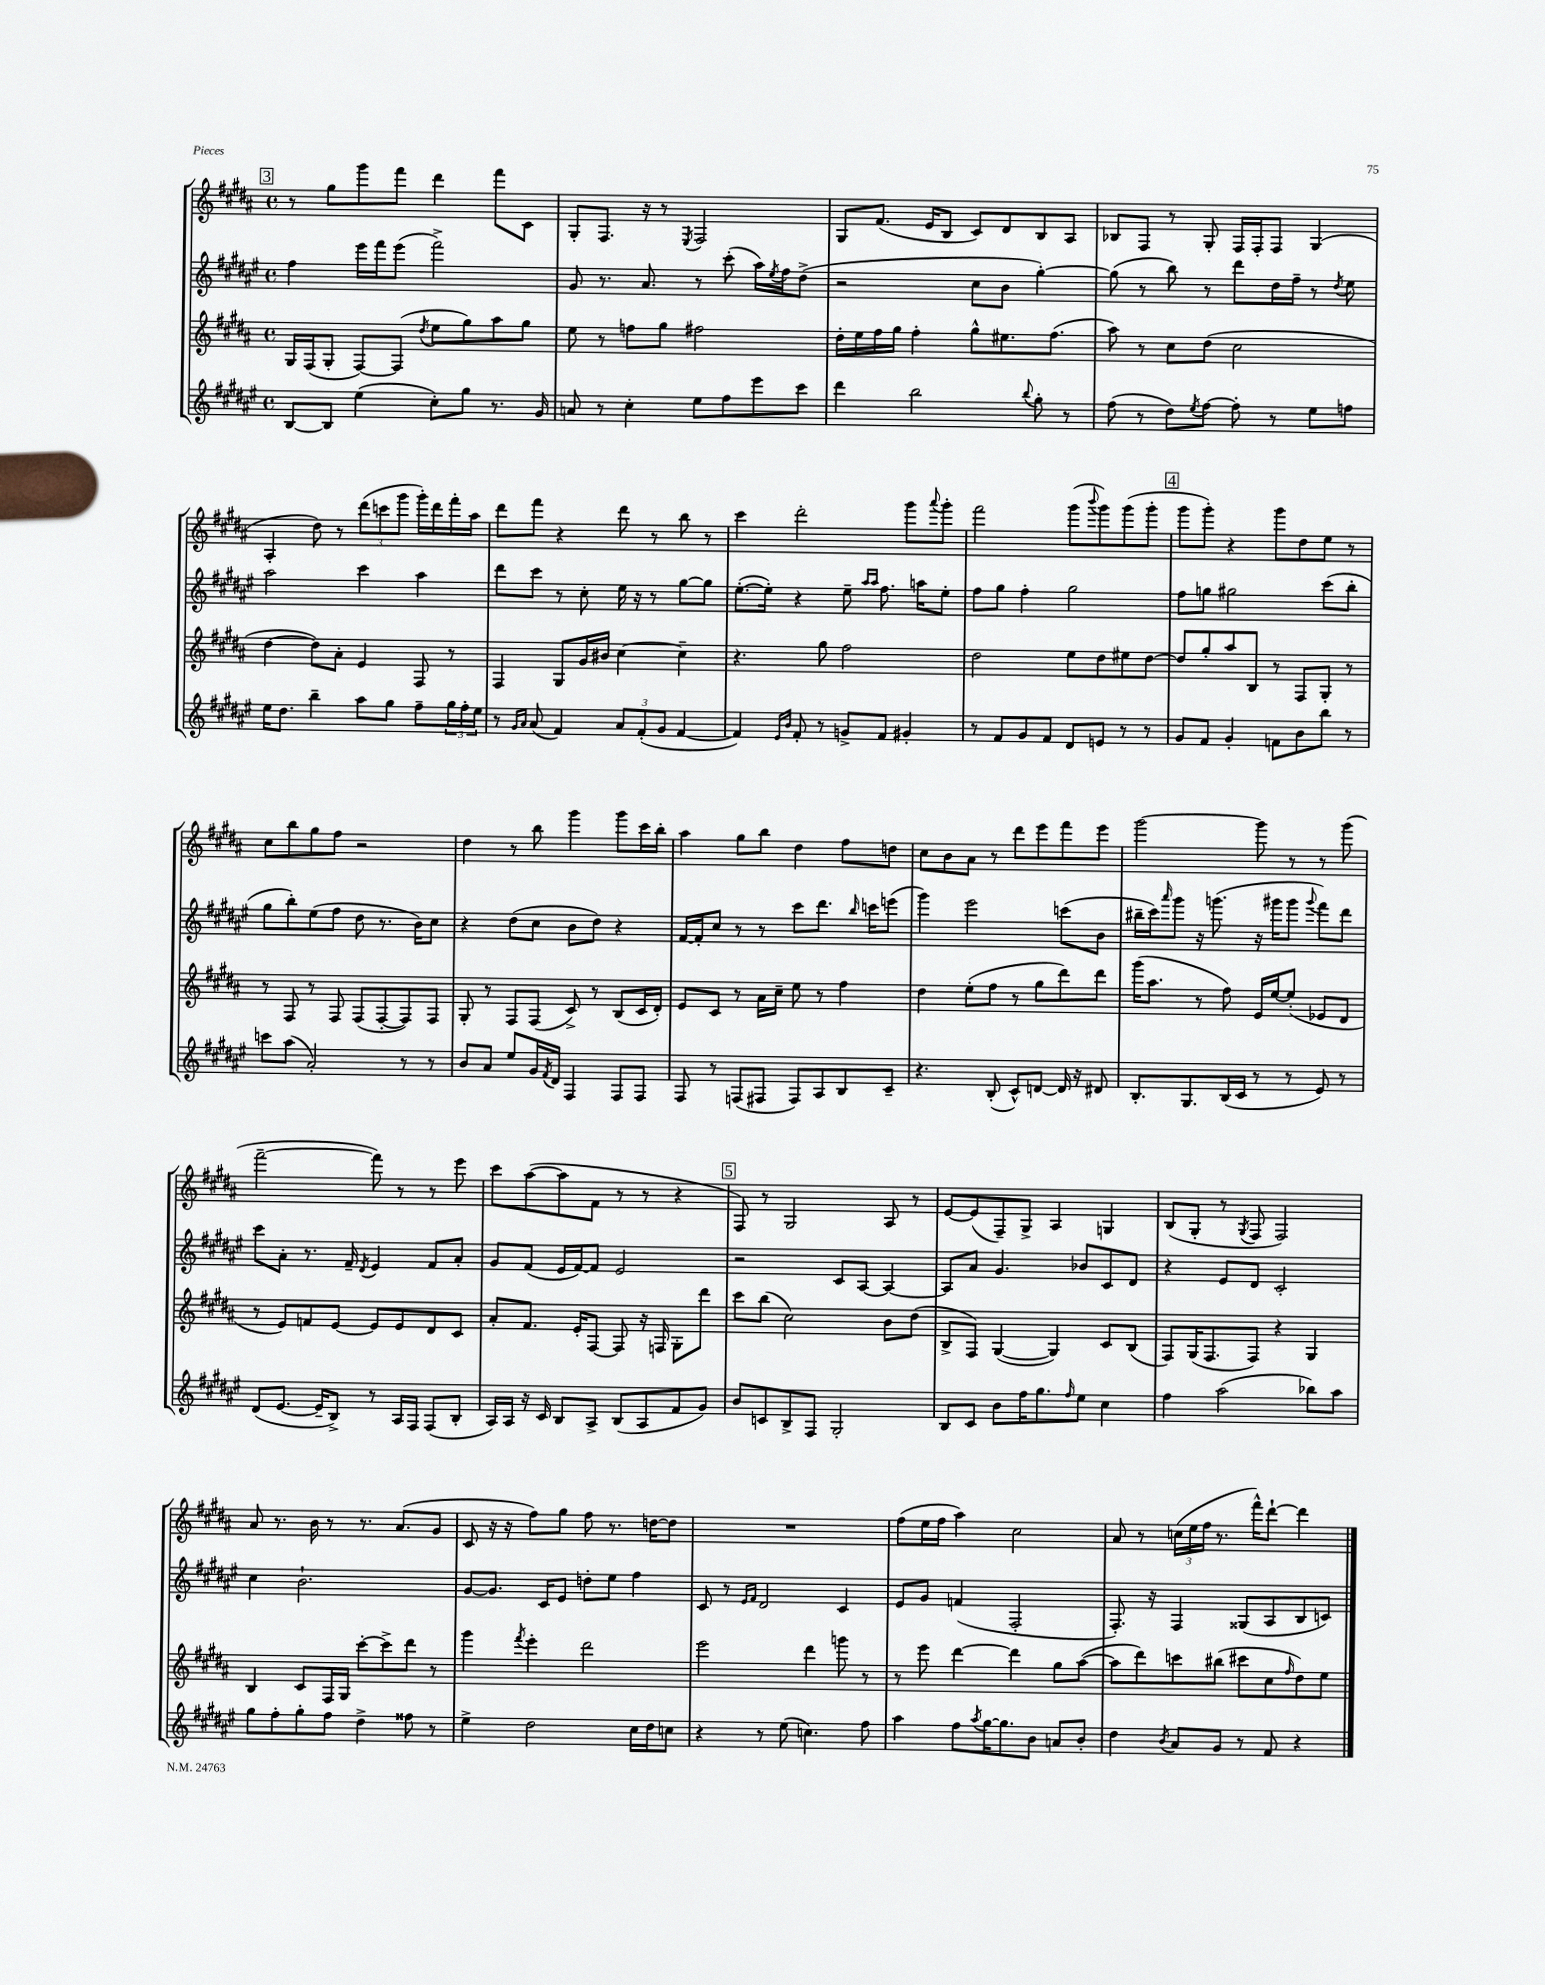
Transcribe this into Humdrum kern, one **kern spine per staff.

**kern	**kern	**kern	**kern
*staff4	*staff3	*staff2	*staff1
*clefG2	*clefG2	*clefG2	*clefG2
*k[f#c#g#d#a#e#]	*k[f#c#g#d#a#]	*k[f#c#g#d#a#e#]	*k[f#c#g#d#a#]
*M4/4	*M4/4	*M4/4	*M4/4
*met(c)	*met(c)	*met(c)	*met(c)
[8B/L	16G#/LL	4ff#\	8r
.	(16F#/J	.	.
8B/]J	8G#'/J	.	8gg#\L
(4ee#\	[8F#/L)	16eee#\LL	8ggg#\
.	.	16fff#\J	.
.	(8F#/]J	(8eee#\J	8fff#\J
.	8qdd#/	.	.
8cc#'\L)	8ee\L	2fff#^\)	4ddd#\
8gg#\J	8gg#\)	.	.
8.r	8aa#\	.	8fff#\L
.	8gg#\J	.	8c#\J
16g#/	.	.	.
=	=	=	=
8a/	8ee\	8g#/	8G#'/L
8r	8r	8.r	8.F#/J
4cc#'\	8ff\L	.	.
.	.	8.a#/	16r
.	8gg#\J	.	8r
.	.	.	8qE/
8ee#\L	2ff#\	8r	2F#/
8ff#\	.	(8ccc#'\	.
8eee#\	.	16aa#\LL)	.
.	.	8qee#/	.
.	.	16ff#\J	.
8ccc#\J	.	(8dd#^\J	.
=	=	=	=
4ddd#\	16dd#'\LL	2r	8G#/L
.	16ee\	.	.
.	16ff#\	.	(8.f#/J
.	16gg#\JJ	.	.
2bb\	4ff#'\	.	.
.	.	.	16e/LK
.	.	.	8B/J
.	8gg#^^\L	8cc#\L	8c#/L)
.	8.ee#\	8b\J	8d#/
8qqbb/	.	.	.
8gg#'\	.	[4gg#'\)	8B/
.	(8.ff#\J	.	.
8r	.	.	8A#/J
=	=	=	=
(8ff#\	8aa#\)	(8gg#\]	8B-/L
8r	8r	8r	8F#/J
8dd#\L)	8cc#\L	8bb\)	8r
8qee#/	.	.	.
[8ff#\J	(8dd#\J	8r	8G#'/
8ff#'\]	2cc#\	8ddd#\L	16F#/LL
.	.	.	16F#'/J
8r	.	16dd#\L	8F#/J
.	.	16ff#~\JJ	.
8ee#\L	.	8r	(4G#/
.	.	8qdd#/	.
8ff\J	.	8ee#\	.
=	=	=	=
16ee#\LK	[4dd#\	2aa#\	4A#'/
8.dd#\J	.	.	.
4bb~\	8dd#\]L)	.	8dd#\)
.	8a#'\J	.	8r
8aa#\L	4e/	4ccc#\	(12ddd#\L
.	.	.	12ccc\
8gg#\J	.	.	.
.	.	.	12ggg#\J
8ff#~\L	8F#/	4aa#\	16ggg#'\LL)
.	.	.	16ddd#\
24gg#\L	8r	.	16fff#'\
24ff#'\	.	.	.
.	.	.	16aa#\JJ
24ee#\JJ	.	.	.
=	=	=	=
8r	4F#/	8ddd#\L	8ddd#\L
16qqg#/LL	.	.	.
16qqa#/JJ	.	.	.
(8a#/	.	8ccc#\J	8fff#\J
4f#/)	8G#/L	8r	4r
.	16g#/L	8cc#'\	.
.	16b#/JJ	.	.
12a#/L	[4cc#\	16ee#\	8ddd#\
.	.	16r	.
(12f#'/	.	.	.
.	.	8r	8r
12g#/J	.	.	.
[4f#/	4cc#~\]	[8gg#\L	8bb\
.	.	8gg#\]J	8r
=	=	=	=
4f#/])	4.r	([8.ee#'\L	4ccc#\
.	.	16ee#'\]Jk)	.
16qqe#/LL	.	.	.
16qqb/JJ	.	.	.
8f#'/	.	4r	2ddd#'\
8r	8gg#\	.	.
8g^/L	2ff#\	8ee#~\	.
.	.	16qqaa#/LL	.
.	.	16qqaa#/JJ	.
8f#/J	.	8.ff#\	.
4g#'/	.	.	8ggg#\L
.	.	16aa\LK	.
.	.	.	8qqaaa#/
.	.	8ee#'\J	8ggg#'\J
=	=	=	=
8r	2dd#\	8ff#\L	2fff#\
8f#/L	.	8gg#\J	.
8g#/	.	4ff#'\	.
8f#/J	.	.	.
8d#/L	8ee\L	2gg#\	(8ggg#\L
.	.	.	8qqbbb/
8e/J	8dd#\	.	8ggg#\)
8r	8ee#\	.	(8ggg#\
8r	[8dd#\J	.	8ggg#'\J
=	=	=	=
8g#/L	8dd#/]L	8ff#\L	8ggg#\L
8f#/J	8gg#'/	8gg\J	8ggg#'\J)
4g#'/	8aa#/	2gg#\	4r
.	8B/J	.	.
8f\L	8r	.	8ggg#\L
8b\	8F#/L	.	8dd#\
8bb\J	8G#'/J	(8ccc#\L	8ee\J
8r	8r	8bb'\J	8r
=	=	=	=
8ccc\L	8r	8gg#\L	8cc#\L
(8aa#\J	8F#/	8bb'\)	8bb\
2a#'/)	8r	(8ee#\	8gg#\
.	8F#/	8ff#\J	8ff#\J
.	(8F#/L	8dd#\	2r
.	[8F#'/	8.r	.
8r	8F#/])	.	.
.	.	16b\LK)	.
8r	8F#/J	8cc#\J	.
=	=	=	=
8b/L	8G#'/	4r	4dd#\
8a#/J	8r	.	.
8ee#/L	8F#/L	(8dd#\L	8r
16g#/L	(8F#/J	8cc#\J	8bb\
8qf#/	.	.	.
16d#/JJ	.	.	.
4F#/	8c#^/)	8b\L	4ggg#\
.	8r	8dd#\J)	.
8F#/L	(8B/L	4r	8ggg#\L
8F#/J	16c#/L	.	16ccc#\L
.	16d#'/JJ)	.	16bb'\JJ
=	=	=	=
8F#/	8e/L	[16f#/LL	4aa#\
.	.	16f#'/]J	.
8r	8c#/J	8cc#/J	.
(8F/L	8r	8r	8gg#\L
8F#/J	16a#\LL	8r	8bb\J
.	16cc#~\JJ	.	.
8F#/L)	8ee\	8ccc#\L	4dd#\
8A#/	8r	8.ddd#\J	.
8B/	4ff#\	.	8ff#\L
.	.	16qqbb/	.
.	.	16ccc\LK	.
8c#~/J	.	(8eee\J	8dd\J
=	=	=	=
4.r	4dd#\	4ggg#\)	8cc#\L
.	.	.	8b\
.	(8ee'\L	2eee#\	8a#\J
(8B'/	8ff#\J	.	8r
8c#^^/L)	8r	.	8ddd#\L
[8d/J	8gg#\L	.	8eee\
16d/]	8ddd#\)	(8ccc\L	8fff#\
16r	.	.	.
8d#/	8ddd#\J	8b\J	8eee\J
=	=	=	=
8.B'/L	(16ggg#\LK	16bb#~\LL	[2ggg#\
.	8.aa#\J	16ccc#\J)	.
.	.	16qqaaa#/	.
.	.	8ggg#\J	.
8.G#/	.	.	.
.	8r	16r	.
.	.	(8.ggg\	.
(16B/L	8ff#\)	.	.
16c#/JJ	.	.	.
8r	16e/LL	16r	8ggg#\]
.	[16ee/J	16ggg#\LK	.
8r	(8ee'/]J	8ggg#\J	8r
.	.	8qqggg#/	.
8e#/)	8e-/L	8fff#\L)	8r
8r	8d#/J	8ddd#\J	(8ggg#\
=	=	=	=
(8d#/L	8r	8ccc#\L	[2fff#~\
[8.e#/J	8e/L)	8a#'\J	.
.	8f/	8.r	.
16e#~/]LK	.	.	.
8B^/J)	[8e/J	.	.
.	.	16f#~/	.
.	.	8qd#/	.
8r	8e/]L	4e#/	8fff#\])
16A#/LL	8e/	.	8r
16F#/JJ	.	.	.
(8F#/L	8d#/	8f#/L	8r
8B'/J	8c#/J	8a#'/J	8eee\
=	=	=	=
16A#/LL)	8a#'/L	8g#/L	8ccc#\L
16A#/JJ	.	.	.
16r	8.f#/J	(8f#/J	([8aa#\
16c#/	.	.	.
8B/L	.	16e#/LL	8aa#\]
.	16e'/LK	[16f#/J)	.
8A#^/J	[8F#/J	8f#/]J	8f#\J
(8B/L	8F#/]	2e#/	8r
8A#/	16r	.	8r
.	16F/	.	.
8f#/	8G#'\L	.	4r
8g#/J)	8ddd#\J	.	.
=	=	=	=
8b/L	8ccc#\L	2r	8F#/)
8c/	(8bb\J	.	8r
8B^/	2cc#\)	.	2G#/
8F#/J	.	.	.
2G#'/	.	8c#/L	.
.	.	[8A#/J	.
.	8b\L	4A#/_	8A#/
.	(8dd#\J	.	8r
=	=	=	=
8B/L	8B^/L	8A#/]L	[8e/L
8c#/J	8F#/J)	8a#/J	(8e/]
8b\L	([4G#/	4.g#/	8F#~/)
16ff#\K	.	.	8G#^/J
8.gg#\	.	.	.
.	4G#/])	.	4A#/
16qqff#/	.	.	.
8ee#\J	.	8b-/L	.
4cc#\	8c#/L	8c#/	4G/
.	(8B/J	8d#/J	.
=	=	=	=
4ff#\	8F#/L)	4r	(8B/L
.	(16G#/K	.	8G#'/J
.	8.F#/	.	.
(2aa#\	.	8e#/L	8r
.	.	.	8qG#/
.	8F#/J)	8d#/J	8F#/
.	4r	2c#'/	2F#/)
8bb-\L)	4G#/	.	.
8aa#\J	.	.	.
=	=	=	=
8gg#\L	4B/	4cc#\	8a#/
8ff#'\	.	.	8.r
8gg#'\	8c#/L	2.b`\	.
.	.	.	16b\
8ff#\J	16F#/L	.	8r
.	16G#/JJ	.	.
4dd#^\	[8ccc#'\L	.	8.r
.	8ccc#^\]	.	.
.	.	.	(8.a#/L
8ff##\	8ddd#\J	.	.
8r	8r	.	8g#/J
=	=	=	=
4ee#^\	4ggg#\	[8g#/L	8c#/
.	.	8.g#/]J	16r
.	.	.	16r
.	8qfff#/	.	.
2dd#\	4eee'\	.	8ff#\L)
.	.	16c#/LK	.
.	.	8e#/J	8gg#\J
.	2ddd#\	8dd'\L	8ff#\
.	.	8ee#\J	8.r
16cc#\LL	.	4ff#\	.
16dd#\J	.	.	[16dd\LK
8cc\J	.	.	8dd\]J
=	=	=	=
4r	2eee\	8c#/	1r
.	.	8r	.
.	.	16qqe#/LL	.
.	.	16qqf#/JJ	.
8r	.	2d#/	.
(8ee#\	.	.	.
4.cc\)	4ddd#\	.	.
.	8ggg\	4c#/	.
8ff#\	8r	.	.
=	=	=	=
4aa#\	8r	8e#/L	(8ff#\L
.	8eee\	8g#/J	16ee\L
.	.	.	16ff#\JJ
8ff#\L	[4ddd#\	(4f/	4aa#\)
8qaa#/	.	.	.
[16gg#\K	.	.	.
8.gg#\]	.	.	.
.	4ddd#\]	2F#'/	2cc#\
8b\J	.	.	.
8a/L	8gg#\L	.	.
8b'/J	([8aa#\J	.	.
=	=	=	=
4dd#\	8aa#\]L	8.F#'/)	8a#/
.	8ddd#\)	.	8r
.	.	16r	.
8qb/	.	.	.
8a#/L	8ccc\	4F#/	(24cc\LL
.	.	.	24ee\
.	.	.	24ff#\JJ
8g#/J	(8bb#\J	.	8.r
8r	8ccc#\L	(8G##/L	.
.	.	.	16fff#^^\LK)
8f#/	8cc#\	8A#/	[8ddd#`\J
.	16qqff#/	.	.
4r	8dd#\)	8B/	4ddd#\]
.	8ee\J	8c/J)	.
==	==	==	==
*-	*-	*-	*-
